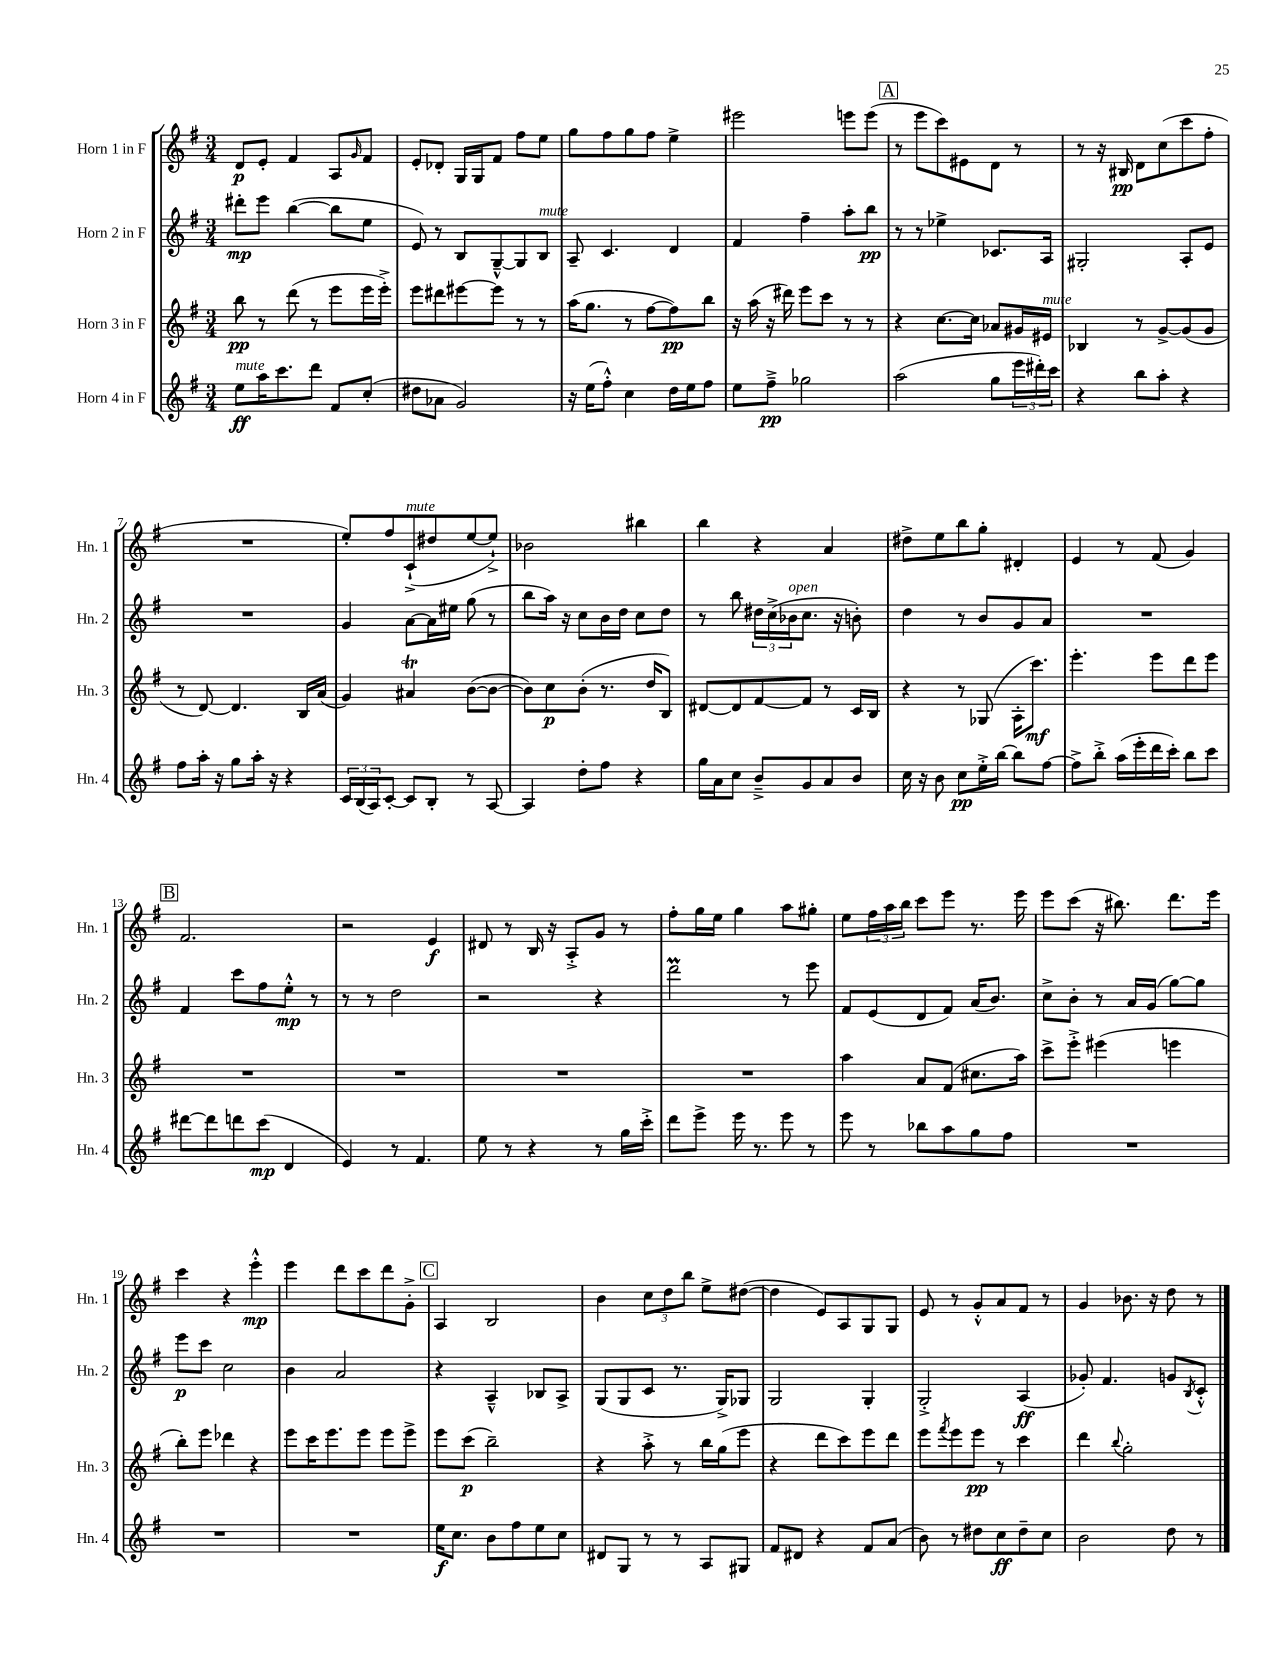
<<
\new StaffGroup <<
\new Staff = "s0" \with { instrumentName = "Horn 1 in F" shortInstrumentName = "Hn. 1" } {
    \clef treble \key g \major \numericTimeSignature \time 3/4
    d'8\p e'8-. fis'4 a8 \grace { g'16 } fis'8 |
    e'8-. des'8-. g16 g16 fis'8 fis''8 e''8 |
    g''8 fis''8 g''8 fis''8 e''4-> |
    eis'''2 e'''8 e'''8( |
    \mark \markup { \box "A" } r8 e'''8 c'''8) eis'8 d'8 r8 |
    r8 r16 bis16\pp d'8 c''8( c'''8 fis''8-. |
    R2. |
    e''8-.) fis''8 c'8-!->^\markup { \italic "mute" }( dis''8 e''8~ e''8-!->) |
    bes'2 bis''4 |
    b''4 r4 a'4 |
    dis''8-> e''8 b''8 g''8-. dis'4-. |
    e'4 r8 fis'8( g'4) |
    \mark \markup { \box "B" } fis'2. |
    r2 e'4\f |
    dis'8 r8 b16 r16 a8-.-> g'8 r8 |
    fis''8-. g''16 e''16 g''4 a''8 gis''8-. |
    e''8 \tuplet 3/2 { fis''16 a''16 b''16 } c'''8 e'''8 r8. e'''16 |
    e'''8 c'''8( r16 bis''8.) d'''8. e'''16 |
    c'''4 r4 e'''4-.-^\mp |
    e'''4 d'''8 c'''8 d'''8 g'8-.-> |
    \mark \markup { \box "C" } a4 b2 |
    b'4 \tuplet 3/2 { c''8 d''8 b''8 } e''8-> dis''8~( |
    dis''4 e'8) a8 g8 g8 |
    e'8 r8 g'8-.-^ a'8 fis'8 r8 |
    g'4 bes'8. r16 d''8 r8 \bar "|." |
}
\new Staff = "s1" \with { instrumentName = "Horn 2 in F" shortInstrumentName = "Hn. 2" } {
    \clef treble \key g \major \numericTimeSignature \time 3/4
    dis'''8-.\mp e'''8 b''4~( b''8 e''8 |
    e'8) r8 b8 g8~---^ g8 b8^\markup { \italic "mute" } |
    a8-- c'4. d'4 |
    fis'4 fis''4-- a''8-. b''8\pp |
    \mark \markup { \box "A" } r8 r8 ees''4-> ces'8. a16 |
    gis2-. a8-. e'8 |
    R2. |
    g'4 a'8~ a'16 eis''16 g''8( r8 |
    b''8 a''16) r16 c''8 b'16 d''16 c''8 d''8 |
    r8 b''8 \tuplet 3/2 { dis''16 c''16->( bes'16^\markup { \italic "open" } } c''8. r16 b'8-.) |
    d''4 r8 b'8 g'8 a'8 |
    R2. |
    \mark \markup { \box "B" } fis'4 c'''8 fis''8 e''8-.-^\mp r8 |
    r8 r8 d''2 |
    r2 r4 |
    d'''2\prall r8 e'''8 |
    fis'8 e'8( d'8 fis'8) a'16( b'8.) |
    c''8-> b'8-. r8 a'16 g'16( g''8~) g''8 |
    e'''8\p c'''8 c''2 |
    b'4 a'2 |
    \mark \markup { \box "C" } r4 a4---^ bes8 a8-> |
    g8( g8 c'8 r8. g16->) ges8 |
    g2 g4-. |
    g2-.-> a4\ff( |
    ges'8-.) fis'4. g'8 \acciaccatura { b8 } c'8-.-^ \bar "|." |
}
\new Staff = "s2" \with { instrumentName = "Horn 3 in F" shortInstrumentName = "Hn. 3" } {
    \clef treble \key g \major \numericTimeSignature \time 3/4
    b''8\pp r8 d'''8( r8 e'''8 e'''16 e'''16-.->) |
    e'''8 dis'''8 eis'''8~ eis'''8 r8 r8 |
    a''16( g''8. r8 fis''8~ fis''8\pp) b''8 |
    r16 a''16( r16 dis'''16) e'''8 c'''8 r8 r8 |
    \mark \markup { \box "A" } r4 c''8.~ c''16 aes'8 gis'16 eis'16^\markup { \italic "mute" } |
    bes4 r8 g'8~-> g'8( g'8 |
    r8 d'8~) d'4. b16 a'16( |
    g'4) ais'4\trill b'8~( b'8~ |
    b'8) c''8\p b'8-.( r8. d''16 b8) |
    dis'8~ dis'8 fis'8~ fis'8 r8 c'16 b16 |
    r4 r8 ges8( a16-. c'''8.\mf) |
    e'''4.-. e'''8 d'''8 e'''8 |
    \mark \markup { \box "B" } R2. |
    R2. |
    R2. |
    R2. |
    a''4 a'8 fis'8( cis''8. a''16) |
    c'''8-> e'''8-.-> eis'''4( e'''4 |
    b''8-.) e'''8 des'''4 r4 |
    e'''8 c'''16 e'''8. e'''8 e'''8 e'''8-> |
    \mark \markup { \box "C" } e'''8 c'''8\p( b''2--) |
    r4 a''8-.-> r8 b''16 g''16( e'''8 |
    r4 d'''8 c'''8) e'''8 d'''8 |
    e'''8 \acciaccatura { fis'''8 } e'''8 e'''8\pp r8 c'''4 |
    d'''4 \appoggiatura { b''8 } g''2-. \bar "|." |
}
\new Staff = "s3" \with { instrumentName = "Horn 4 in F" shortInstrumentName = "Hn. 4" } {
    \clef treble \key g \major \numericTimeSignature \time 3/4
    e''8\ff^\markup { \italic "mute" } a''16 c'''8. d'''8 fis'8 c''8-.( |
    dis''8 aes'8 g'2) |
    r16 e''16( fis''8-.-^) c''4 d''16 e''16 fis''8 |
    e''8 fis''8--->\pp ges''2 |
    \mark \markup { \box "A" } a''2( g''8 \tuplet 3/2 { e'''16 dis'''16-.) c'''16 } |
    r4 b''8 a''8-. r4 |
    fis''8 a''16-. r16 g''8 a''16-. r16 r4 |
    \tuplet 3/2 { c'16 b16( a16) } c'8~-. c'8 b8-. r8 a8~ |
    a4 d''8-. fis''8 r4 |
    g''16 a'16 c''8 b'8---> g'8 a'8 b'8 |
    c''16 r16 b'8 c''8\pp e''16-.-> b''16~ b''8 fis''8~ |
    fis''8-> b''8-.-> a''16( e'''16-. d'''16 c'''16-.) b''8 c'''8 |
    \mark \markup { \box "B" } dis'''8~ dis'''8 d'''8 c'''8\mp( d'4 |
    e'4) r8 fis'4. |
    e''8 r8 r4 r8 g''16 c'''16-.-> |
    d'''8 e'''8-> e'''16 r8. e'''8 r8 |
    e'''8 r8 bes''8 a''8 g''8 fis''8 |
    R2. |
    R2. |
    R2. |
    \mark \markup { \box "C" } e''16\f c''8. b'8 fis''8 e''8 c''8 |
    dis'8 g8 r8 r8 a8 gis8 |
    fis'8 dis'8 r4 fis'8 a'8( |
    b'8) r8 dis''8 c''8\ff dis''8-- c''8 |
    b'2 d''8 r8 \bar "|." |
}
>>
>>
